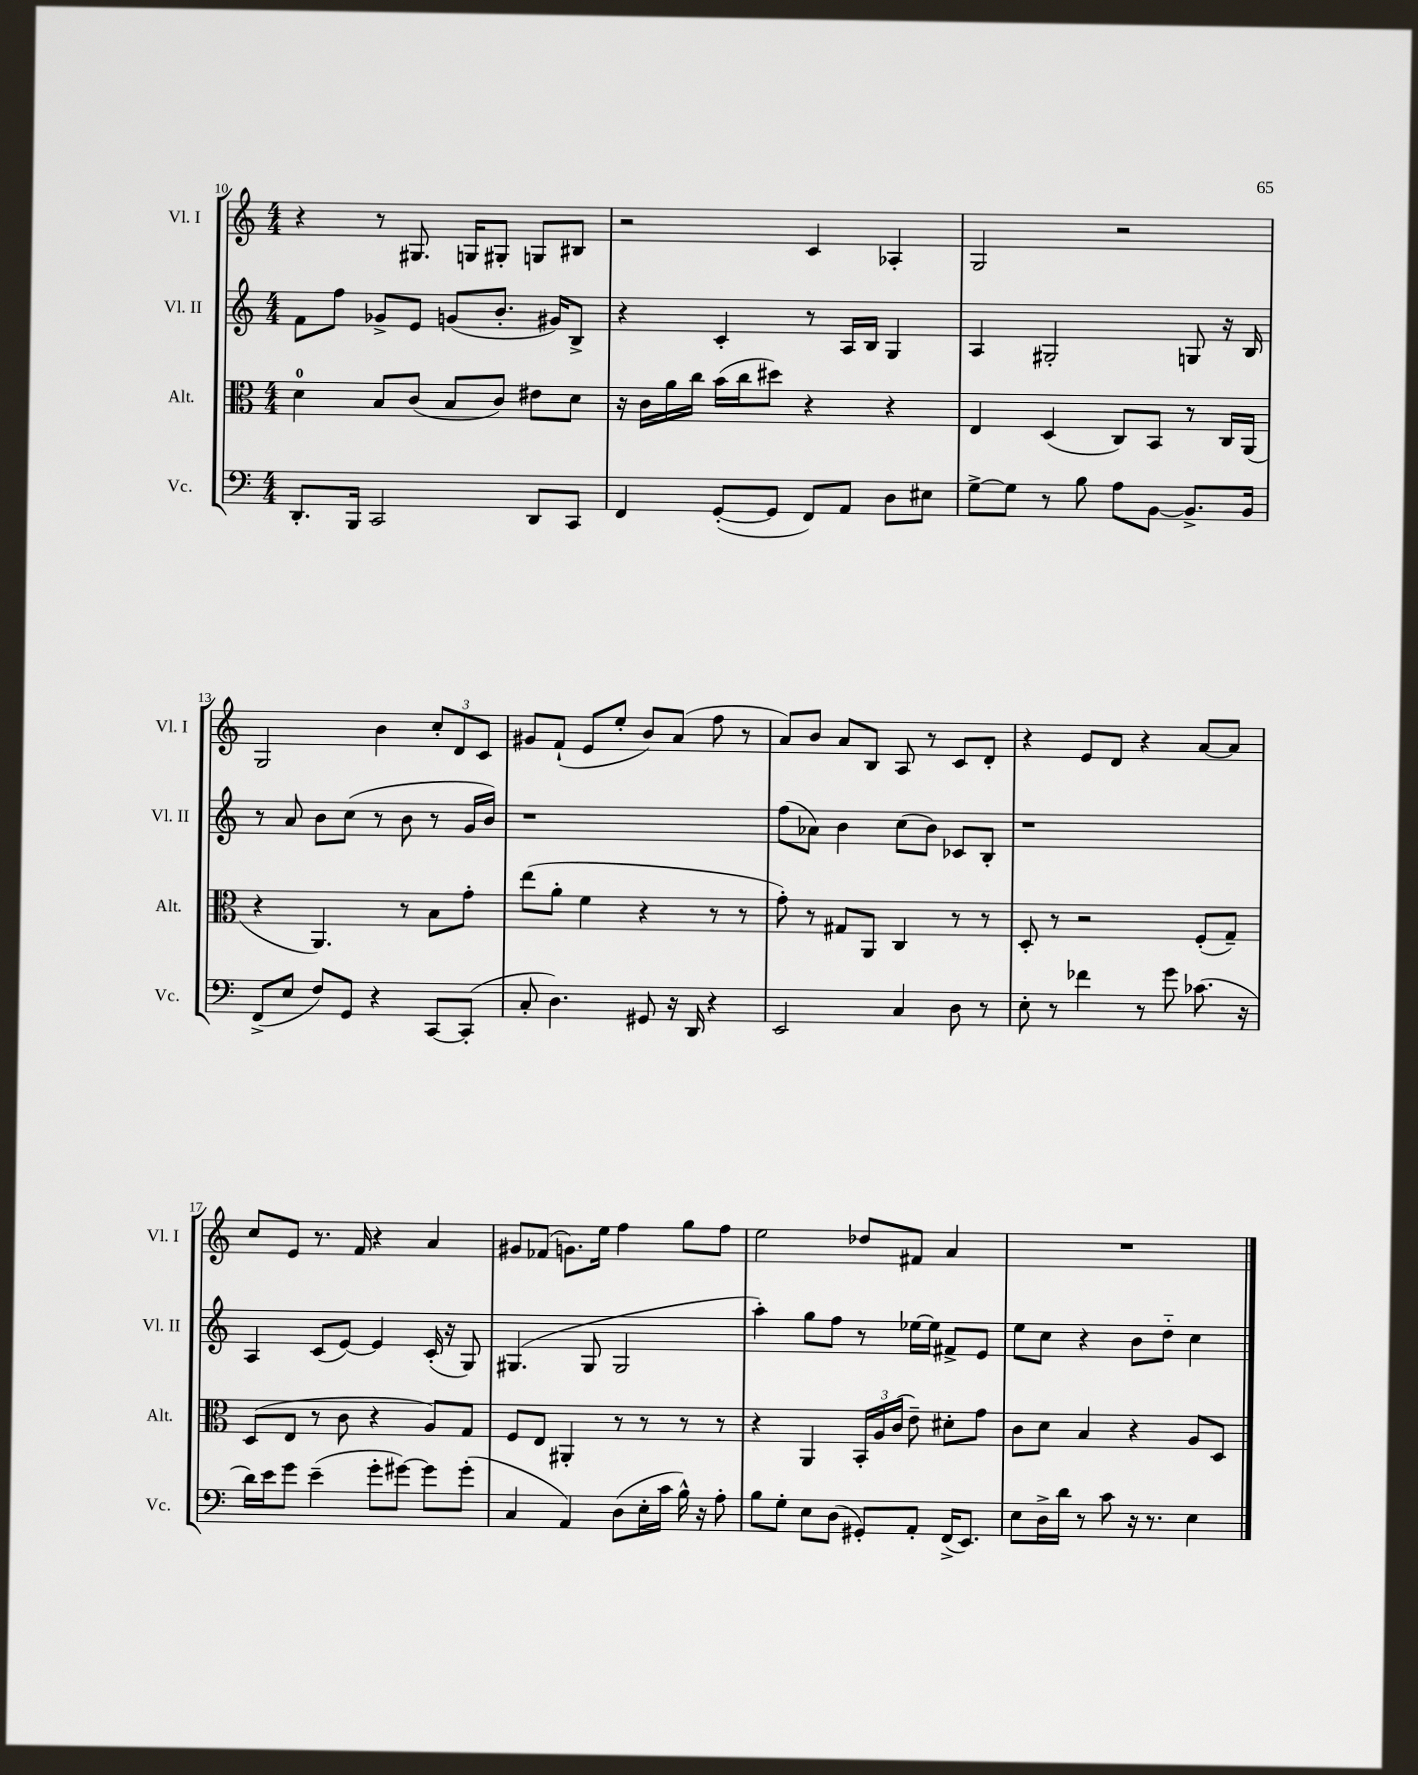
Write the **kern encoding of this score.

**kern	**kern	**kern	**kern
*staff4	*staff3	*staff2	*staff1
*clefF4	*clefC3	*clefG2	*clefG2
*k[]	*k[]	*k[]	*k[]
*M4/4	*M4/4	*M4/4	*M4/4
8.DD'	4d	8f	4r
.	.	8ff	.
16BBB	.	.	.
2CC	8B	8g-^	8r
.	(8c	8e	8.G#
.	8B	(8g	.
.	.	.	16G
.	8c)	8.b'	8G#'
8DD	8e#	.	8G
.	.	16g#)	.
8CC	8d	8B^	8B#
=	=	=	=
4FF	16r	4r	2r
.	16c	.	.
.	16a	.	.
.	16cc	.	.
([8GG'	(16b	4c'	.
.	16cc	.	.
8GG]	8dd#)	.	.
8FF)	4r	8r	4c
8AA	.	16A	.
.	.	16B	.
8D	4r	4G	4A-'
8E#	.	.	.
=	=	=	=
[8G^	4E	4A	2G
8G]	.	.	.
8r	(4D	2G#'	.
8B	.	.	.
8A	8C)	.	2r
[8BB	8BB	.	.
8.BB^]	8r	8G	.
.	16C	16r	.
16BB	(16AA	16B	.
=	=	=	=
(8FF^	4r	8r	2G
8E	.	8a	.
8F)	4.AA)	8b	.
8GG	.	(8cc	.
4r	.	8r	4b
.	8r	8b	.
[8CC	8B	8r	12cc'
.	.	.	12d
(8CC']	8g'	16g	.
.	.	.	12c
.	.	16b)	.
=	=	=	=
8C'	(8ee	1r	8g#
4.D)	8a'	.	(8f`
.	4f	.	8e
.	.	.	8ee'
8GG#	4r	.	8b)
16r	.	.	(8a
16DD	.	.	.
4r	8r	.	8ff
.	8r	.	8r
=	=	=	=
2EE	8g')	(8ff	8a)
.	8r	8a-)	8b
.	8G#	4b	8a
.	8AA	.	8B
4C	4C	(8cc	8A
.	.	8b)	8r
8D	8r	8c-	8c
8r	8r	8B'	8d'
=	=	=	=
8E'	8D'	1r	4r
8r	8r	.	.
4f-	2r	.	8e
.	.	.	8d
8r	.	.	4r
8g	.	.	.
(8.c-	(8F'	.	[8a
.	8G~)	.	8a]
16r	.	.	.
=	=	=	=
16d)	(8D	4A	8cc
16e	.	.	.
8g	8E	.	8e
(4e~	8r	(8c	8.r
.	8c	[8e)	.
.	.	.	16f
8g'	4r	4e]	4r
[8g#)	.	.	.
8g#]	8A)	(16c'	4a
.	.	16r	.
(8g#'	8G	8G)	.
=	=	=	=
4C	8F	(4.G#	8g#
.	8E	.	(8f-
4AA)	4AA#'	.	8.g)
.	.	8G#	.
.	.	.	16ee
(8D	8r	2G#	4ff
16E'	8r	.	.
16c	.	.	.
16B^^)	8r	.	8gg
16r	.	.	.
8A'	8r	.	8ff
=	=	=	=
8B	4r	4aa')	2ee
8G'	.	.	.
8E	4AA	8gg	.
(8D	.	8ff	.
8GG#')	24BB'	8r	8dd-
.	24A	.	.
.	(24c	.	.
8AA'	8e~)	[16ee-	8f#
.	.	16ee-]	.
(16FF^	8d#'	8f#^	4a
8.EE)	.	.	.
.	8g	8e	.
=	=	=	=
8E	8c	8ee	1r
16D^	8d	8cc	.
16d	.	.	.
8r	4B	4r	.
8c	.	.	.
16r	4r	8b	.
8.r	.	.	.
.	.	8dd'~	.
4E	8A	4cc	.
.	8D	.	.
==	==	==	==
*-	*-	*-	*-
